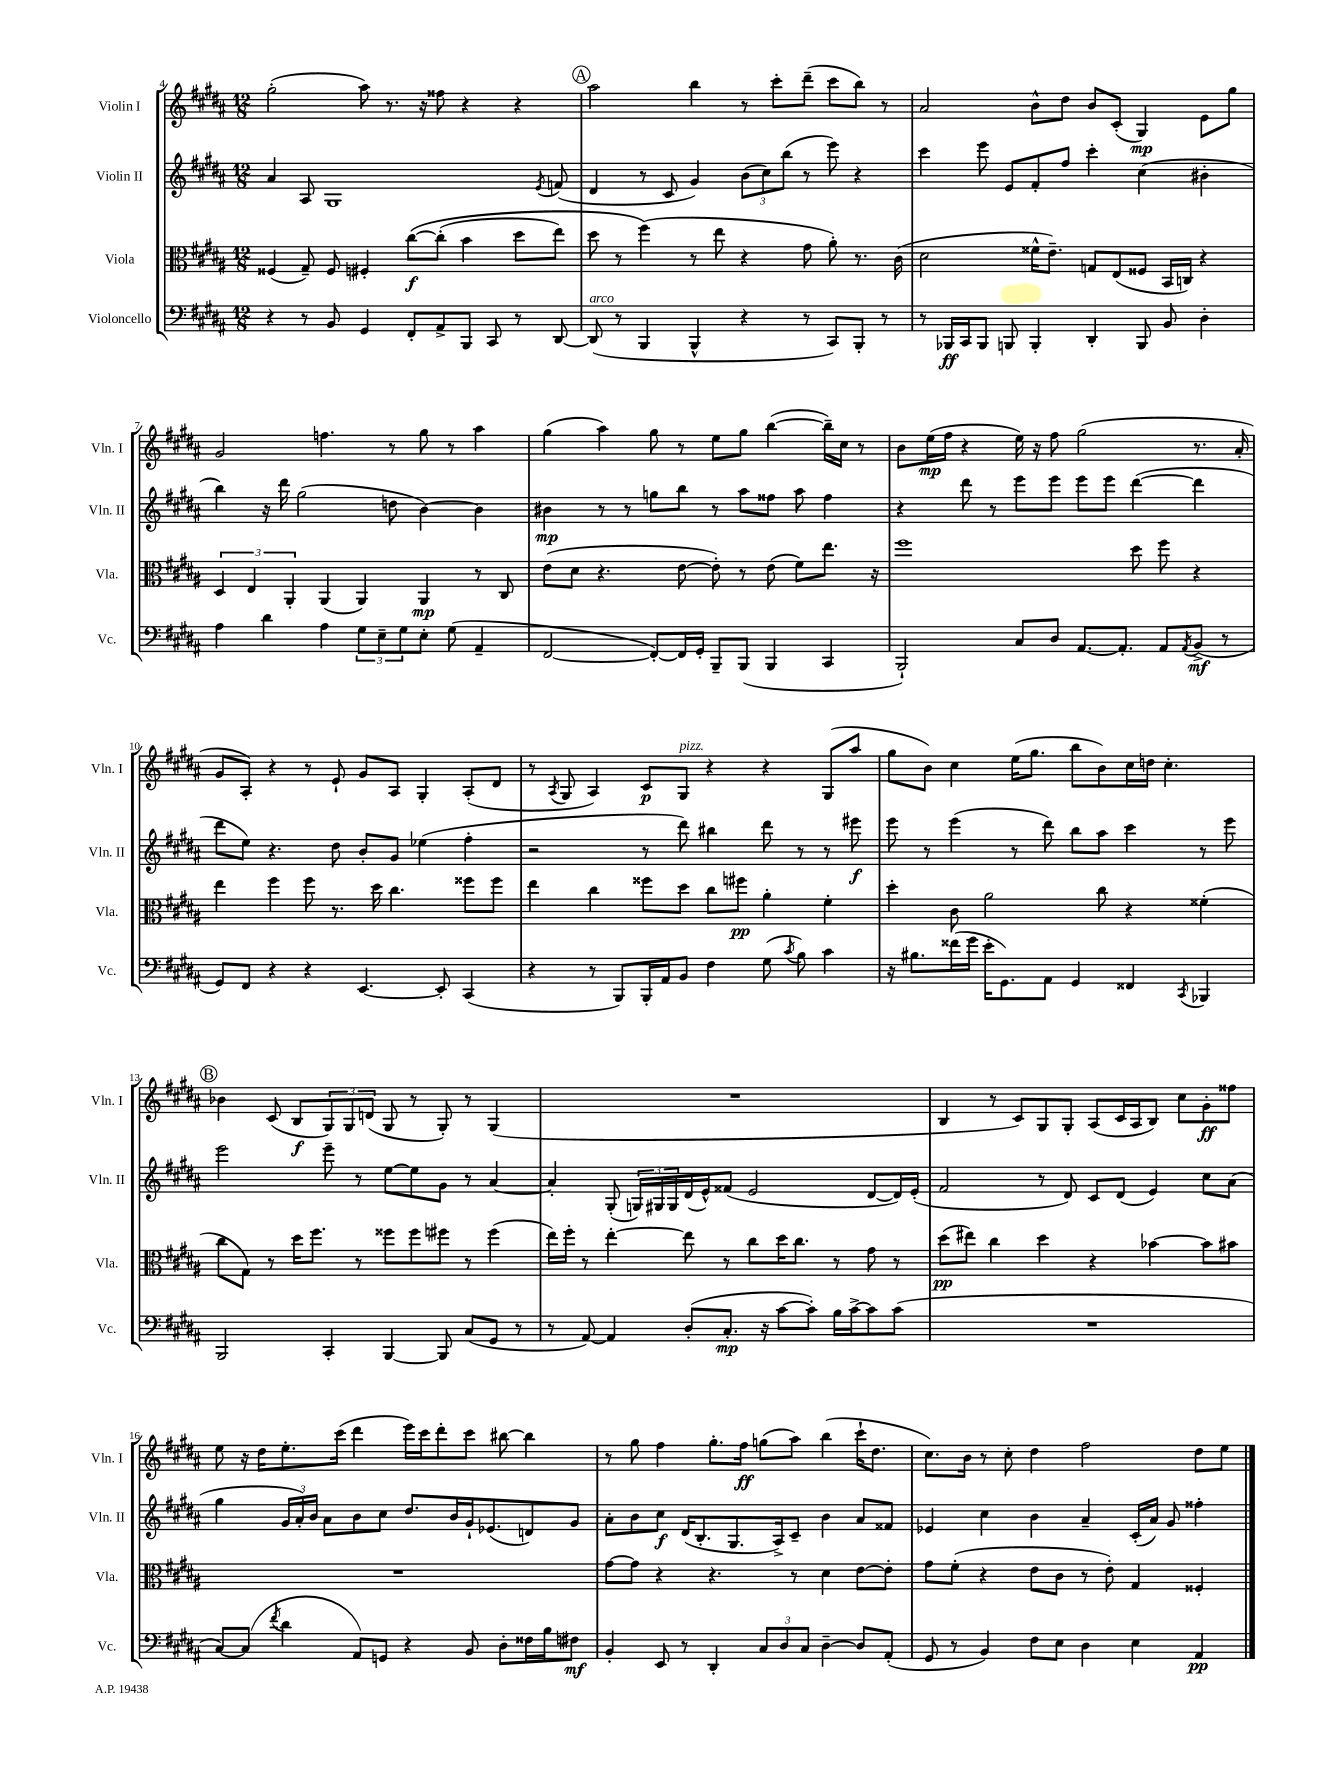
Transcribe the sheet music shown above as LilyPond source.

<<
\new StaffGroup <<
\new Staff = "s0" \with { instrumentName = "Violin I" shortInstrumentName = "Vln. I" } {
    \clef treble \key b \major \numericTimeSignature \time 12/8
    gis''2-.( ais''8) r8. r16 fisis''8 r4 r4 |
    \mark \markup { \circle "A" } ais''2 b''4 r8 cis'''8-. dis'''8--( cis'''8 b''8) r8 |
    ais'2 b'8-^ dis''8 b'8 cis'8-.( gis4\mp) e'8 gis''8 |
    gis'2 f''4. r8 gis''8 r8 ais''4 |
    gis''4( ais''4) gis''8 r8 e''8 gis''8 b''4~( b''16--) cis''16 r8 |
    b'8 e''16\mp( fis''16 r4 e''16) r16 fis''8 gis''2( r8. ais'16-. |
    gis'8 ais8-.) r4 r8 e'8-! gis'8 ais8 gis4-. ais8-.( dis'8 |
    r8 \acciaccatura { ais8 } gis8 ais4) cis'8\p gis8^\markup { \italic "pizz." } r4 r4 gis8( ais''8 |
    gis''8 b'8) cis''4 e''16( gis''8. b''8 b'8) cis''16 d''16 cis''4.-. |
    \mark \markup { \circle "B" } bes'4 cis'8( b8\f \tuplet 3/2 { gis8) gis8 d'8( } gis8 r8 gis8-.) r8 gis4( |
    R1. |
    b4 r8 cis'8) gis8 gis8-. ais8( cis'16 ais16 b8) cis''8 gis'8-.\ff fisis''8 |
    e''8 r16 dis''16 e''8.-. cis'''16( dis'''4 e'''16) cis'''16 dis'''8-. cis'''8 bis''8~ bis''4 |
    r8 gis''8 fis''4 gis''8.-. fis''16\ff g''8( ais''8) b''4( cis'''16-! dis''8. |
    cis''8.) b'16 r8 cis''8-. dis''4 fis''2 dis''8 e''8 \bar "|." |
}
\new Staff = "s1" \with { instrumentName = "Violin II" shortInstrumentName = "Vln. II" } {
    \clef treble \key b \major \numericTimeSignature \time 12/8
    ais'4 ais8 gis1 \acciaccatura { e'8 } f'8( |
    \mark \markup { \circle "A" } dis'4 r8 cis'8 gis'4) \tuplet 3/2 { b'8( cis''8) b''8( } r8 e'''8) r4 |
    cis'''4 e'''8 e'8 fis'8-. fis''8 cis'''4-. cis''4( bis'4-. |
    b''4) r16 dis'''16 gis''2( d''8 b'4~) b'4 |
    bis'4\mp r8 r8 g''8 b''8 r8 ais''8 fisis''8 ais''8 fisis''4 |
    r4 dis'''8 r8 e'''8 e'''8 e'''8 e'''8 dis'''4~( dis'''4 |
    dis'''8 e''8) r4. dis''8 b'8-. gis'8 ees''4( fis''4-. |
    r2 r8 dis'''8) bis''4 dis'''8 r8 r8 eis'''8\f |
    e'''8 r8 e'''4( r8 dis'''8) b''8 ais''8 cis'''4 r8 e'''8 |
    \mark \markup { \circle "B" } e'''2 e'''8-- r8 e''8~ e''8 gis'8 r8 ais'4~ |
    ais'4-. gis8-.( \tuplet 3/2 { g16) gis16 gis16 } dis'16( e'16-^) fisis'8( e'2 dis'8~ dis'16) e'16-.( |
    fis'2 r8 dis'8) cis'8 dis'8( e'4) cis''8 ais'8( |
    gis''4 \tuplet 3/2 { gis'16 ais'16-.) b'16 } ais'8 b'8 cis''8 dis''8. b'16 gis'16-! ees'8.( d'8) gis'8 |
    ais'8-. b'8 cis''8\f dis'16( b8.-. gis8. ais16->) cis'8-- b'4 ais'8 fisis'8 |
    ees'4 cis''4 b'4 ais'4-- cis'16-.( ais'16) gis'8 fisis''4-. \bar "|." |
}
\new Staff = "s2" \with { instrumentName = "Viola" shortInstrumentName = "Vla." } {
    \clef alto \key b \major \numericTimeSignature \time 12/8
    fisis4( gis8--) fisis8 fis4-. cis''8~\f\( cis''8-.( b'4 dis''8 e''8) |
    \mark \markup { \circle "A" } dis''8 r8 fis''4(\) r8 e''8 r4 gis'8 ais'8-.) r8. cis'16( |
    dis'2 fisis'16-^ e'8.--) g8 e8( fisis8 b,16 c16) r4 |
    \tuplet 3/2 { dis4 e4 ais,4-. } ais,4( ais,4) ais,4\mp r8 cis8 |
    e'8( dis'8 r4. e'8~ e'8-.) r8 e'8( fis'8) e''8. r16 |
    fis''1 dis''8 fis''8 r4 |
    e''4 fis''4 fis''8 r8. dis''16 cis''4. fisis''8 fisis''8 |
    e''4 cis''4 fisis''8 dis''8 cis''8 fis''8\pp ais'4-. fis'4-. |
    dis''4-. cis'8 ais'2 cis''8 r4 fisis'4-.( |
    \mark \markup { \circle "B" } cis''8 gis8) r8 dis''16 fis''8. r8 fisis''8 fisis''8 fis''8 r8 fis''4( |
    e''16) fis''16-. r8 e''4~-. e''8 r8 cis''8 dis''16 cis''8. r8 gis'8 r8 |
    dis''8\pp( eis''8) cis''4 dis''4 r4 bes'4~ bes'8 bis'8 |
    R1. |
    gis'8~ gis'8 r4 r4. r8 dis'4 e'8~ e'8-. |
    gis'8 fis'8-.( r4 e'8 cis'8 r8 e'8-.) gis4 fisis4-. \bar "|." |
}
\new Staff = "s3" \with { instrumentName = "Violoncello" shortInstrumentName = "Vc." } {
    \clef bass \key b \major \numericTimeSignature \time 12/8
    r4 r8 b,8 gis,4 fis,8-. ais,8-> b,,8 cis,8 r8 dis,8~ |
    \mark \markup { \circle "A" } dis,8^\markup { \italic "arco" }( r8 b,,4 b,,4-^ r4 r8 cis,8) b,,8-. r8 |
    r8 bes,,16\ff cis,16 bes,,8 b,,8 b,,4-. dis,4-. b,,8 b,8 dis4-. |
    ais4 dis'4 ais4 \tuplet 3/2 { gis8 e8-- gis8 } e8-. gis8( ais,4-- |
    fis,2~ fis,8~-.) fis,16 gis,16-. b,,8-- b,,8( b,,4 cis,4 |
    b,,2-!) cis8 dis8 ais,8.~ ais,8.-. ais,8 \acciaccatura { ais,8 } b,8->\mf( r8 |
    gis,8) fis,8 r4 r4 e,4.~ e,8-. cis,4( |
    r4 r8 b,,8) b,,16-. ais,16 b,8 fis4 gis8( \acciaccatura { cis'8 } b8) cis'4 |
    r16 bis8. fisis'16( gis'16 e'16-. gis,8.) ais,8 gis,4 fisis,4 \acciaccatura { cis,8 } bes,,4 |
    \mark \markup { \circle "B" } b,,2 cis,4-. b,,4~ b,,8 cis8( gis,8 r8 |
    r8 ais,8~) ais,4 dis8-.( cis8.-.\mp r16 cis'8~ cis'8-.) b16 cis'16~-> cis'8 cis'8( |
    R1. |
    cis8~) cis8( \acciaccatura { fis'8 } dis'4 ais,8) g,8 r4 b,8 dis8-. fisis16 b16 fis8\mf |
    b,4-. e,8 r8 dis,4-. \tuplet 3/2 { cis8 dis8 cis8 } dis4~-- dis8 ais,8-.( |
    gis,8 r8 b,4) fis8 e8 dis4 e4 ais,4\pp \bar "|." |
}
>>
>>
\layout { \context { \Score currentBarNumber = #4 } }
